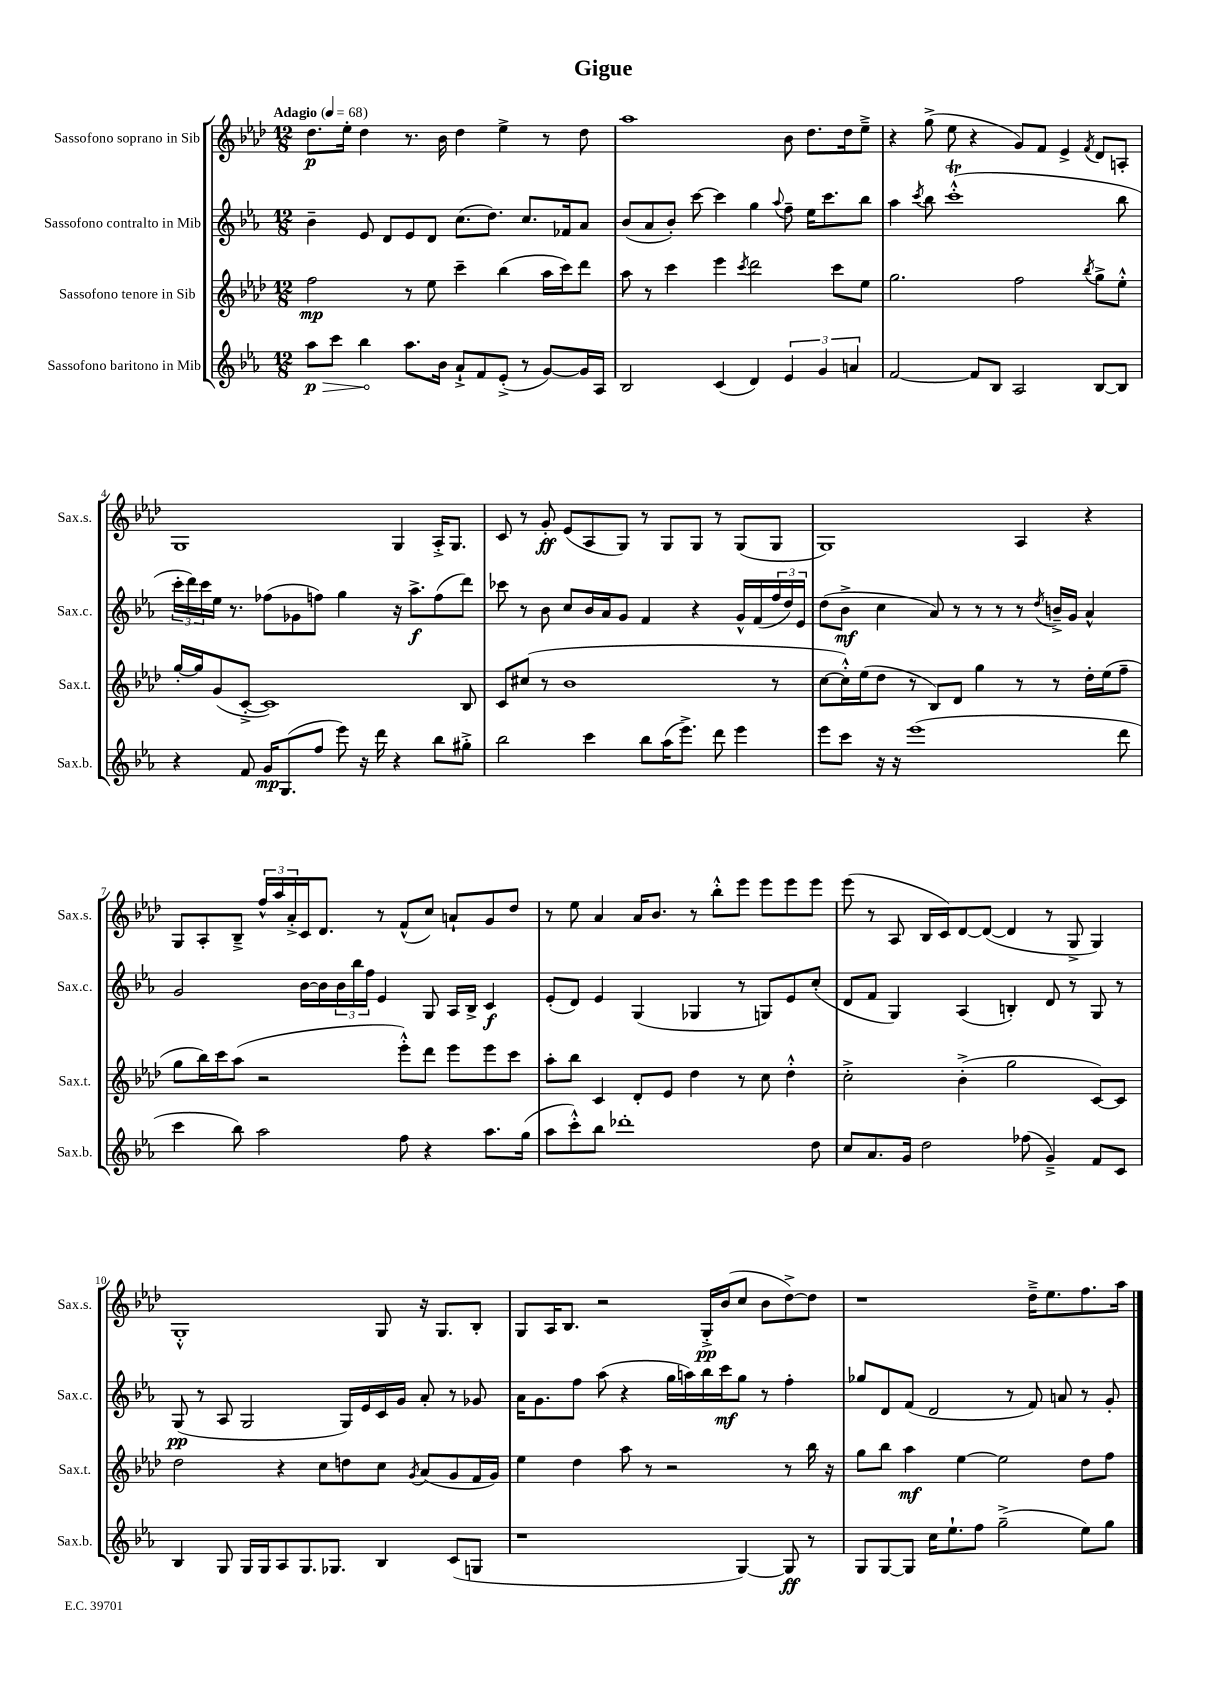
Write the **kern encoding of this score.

**kern	**kern	**kern	**kern
*staff4	*staff3	*staff2	*staff1
*clefG2	*clefG2	*clefG2	*clefG2
*k[b-e-a-]	*k[b-e-a-d-]	*k[b-e-a-]	*k[b-e-a-d-]
*M12/8	*M12/8	*M12/8	*M12/8
*MM68	*MM68	*MM68	*MM68
8aa-	2ff	4b-~	8.dd-
8ccc	.	.	.
.	.	.	16ee-'
4bb-	.	8e-	4dd-
.	.	8d	.
8.aa-	8r	8e-	8.r
.	8ee-	8d	.
16b-	.	.	16b-
8a-`^	4ccc~	(8.cc	4dd-
8f	.	.	.
.	.	8.dd)	.
(8e-'^	(4bb-	.	4ee-^
8r	.	8.cc	.
[8g)	16aa-	.	8r
.	16ccc)	16f-	.
16g]	8ddd-	8a-	8dd-
16A-	.	.	.
=	=	=	=
2B-	8aa-	(8b-	1aa-
.	8r	8a-	.
.	4ccc	8b-')	.
.	.	[8ccc	.
(4c	4eee-	4ccc]	.
.	8qccc	.	.
4d)	2ddd-	4gg	.
.	.	8qqaa-	.
6e-	.	8ff~	8b-
.	.	16ee-	8.dd-
6g	.	.	.
.	.	8.ccc	.
.	8ccc	.	.
.	.	.	16dd-
6a	.	.	.
.	8ee-	8bb-	8ee-~^
=	=	=	=
[2f	2.gg	4aa-	4r
.	.	8qccc	.
.	.	8bb-	(8gg^
.	.	(1ccc'^^	8ee-
8f]	.	.	4r
8B-	.	.	.
2A-	2ff	.	8g)
.	.	.	8f
.	.	.	4e-^
.	8qbb-	.	8qf
[8B-	8gg^	.	8d-
8B-]	8ee-'^^	8bb-	8A'
=	=	=	=
4r	[16gg'	24ccc'	1G
.	.	24ddd)	.
.	16gg]	.	.
.	.	24ccc	.
.	(8g	16ee-	.
.	.	8.r	.
8f	[8c'^	.	.
16g	1c])	(8ff-	.
(8.G	.	.	.
.	.	8g-	.
8ff	.	8ff)	.
8eee-)	.	4gg	.
16r	.	.	.
16ddd	.	.	.
4r	.	16r	4G
.	.	8.aa-^	.
8bb-	.	(8ff	16A-'^
.	.	.	8.G
8gg#'^	8B-	8ddd)	.
=	=	=	=
2bb-	8c	8ccc-	8c
.	(8cc#	8r	8r
.	8r	8b-	8g'
.	1b-	8cc	(8e-
4ccc	.	16b-	8A-
.	.	16a-	.
.	.	8g	8G)
8bb-	.	4f	8r
(16aa-	.	.	8G
8.eee-^)	.	.	.
.	.	4r	8G
8ddd	.	.	8r
4eee-	.	16g^^	(8G
.	.	(16f	.
.	8r	24ff	8G
.	.	24dd)	.
.	.	24e-	.
=	=	=	=
8eee-	[8cc	(8dd	1G)
8ccc	16cc'^^])	8b-^	.
.	(16ee-	.	.
16r	8dd-	4cc	.
16r	.	.	.
(1eee-	8r	.	.
.	8B-)	8a-)	.
.	8d-	8r	.
.	4gg	8r	.
.	.	8r	.
.	8r	8r	4A-
.	.	8qdd	.
.	8r	16b~^	.
.	.	16g	.
.	16dd-'	4a-^^	4r
.	(16ee-	.	.
8ddd	8ff~	.	.
=	=	=	=
4ccc	8gg	2g	8G
.	16bb-)	.	8A-'
.	16ccc	.	.
8bb-)	(8aa-	.	8B-~^
2aa-	2r	.	24ff^^
.	.	.	24aa-
.	.	.	24a-'^
.	.	[16b-	16c
.	.	16b-]	8.d-
.	.	24b-	.
.	.	24bb-	.
.	.	24ff	.
.	.	4e-	8r
8ff	8eee-'^^)	.	(8f^^
4r	8ddd-	8G	8cc)
.	8eee-	16A-	8a`
.	.	16B-^	.
8.aa-	8eee-	4c	8g
.	8ccc	.	8dd-
(16gg	.	.	.
=	=	=	=
8aa-	8aa-'	(8e-'	8r
8ccc'^^)	8bb-	8d)	8ee-
8bb-	4c	4e-	4a-
1ddd-'	.	.	.
.	8d-'	(4G	16a-
.	.	.	8.b-
.	8e-	.	.
.	4dd-	4G-	8r
.	.	.	8bb-'^^
.	8r	8r	8eee-
.	8cc	8G)	8eee-
.	4dd-'^^	8e-	8eee-
8dd	.	(8cc'	8eee-
=	=	=	=
8cc	2cc'^	8d	(8eee-
8.a-	.	8f	8r
.	.	4G)	8A-
16g	.	.	.
2dd	.	.	16B-
.	.	.	16c)
.	(4b-'^	(4A-	[8d-
.	.	.	(8d-_
.	2gg	4B')	4d-]
(8ff-	.	.	.
4g~^)	.	8d	8r
.	.	8r	8G^
8f	[8c)	8G	4G)
8c	8c]	8r	.
=	=	=	=
4B-	2dd-	(8G	1G'^^
.	.	8r	.
8G	.	8A-	.
16G	.	2G	.
16G	.	.	.
8A-	4r	.	.
8.G	.	.	.
.	8cc	.	.
8.G-	.	.	.
.	8dd	16G)	.
.	.	16e-	.
4B-	8cc	16c	8G
.	.	16g	.
.	8qg	.	.
.	(8a-	8a-'	16r
.	.	.	8.G
(8c	8g	8r	.
8G	16f	8g-	8B-'
.	16g)	.	.
=	=	=	=
1r	4ee-	16a-	8G
.	.	8.g	.
.	.	.	16A-
.	.	.	8.B-
.	4dd-	8ff	.
.	.	(8aa-	2r
.	8aa-	4r	.
.	8r	.	.
.	2r	16gg	.
.	.	16aa)	.
.	.	16bb-	16G'^
.	.	16ccc	(16b-
[4G)	.	8gg	8cc
.	.	8r	8b-
8G]	8r	4ff'	[8dd-^)
8r	16bb-	.	8dd-]
.	16r	.	.
=	=	=	=
8G	8gg	8gg-	1r
[8G	8bb-	8d	.
8G]	4aa-	(8f	.
16cc	.	2d	.
8.ee-`	.	.	.
.	[4ee-	.	.
8ff	.	.	.
(2gg~^	2ee-]	.	.
.	.	8r	.
.	.	8f)	16dd-~^
.	.	.	8.ee-
.	.	8a	.
8ee-)	8dd-	8r	8.ff
8gg	8ff	8g'	.
.	.	.	16aa-
==	==	==	==
*-	*-	*-	*-
